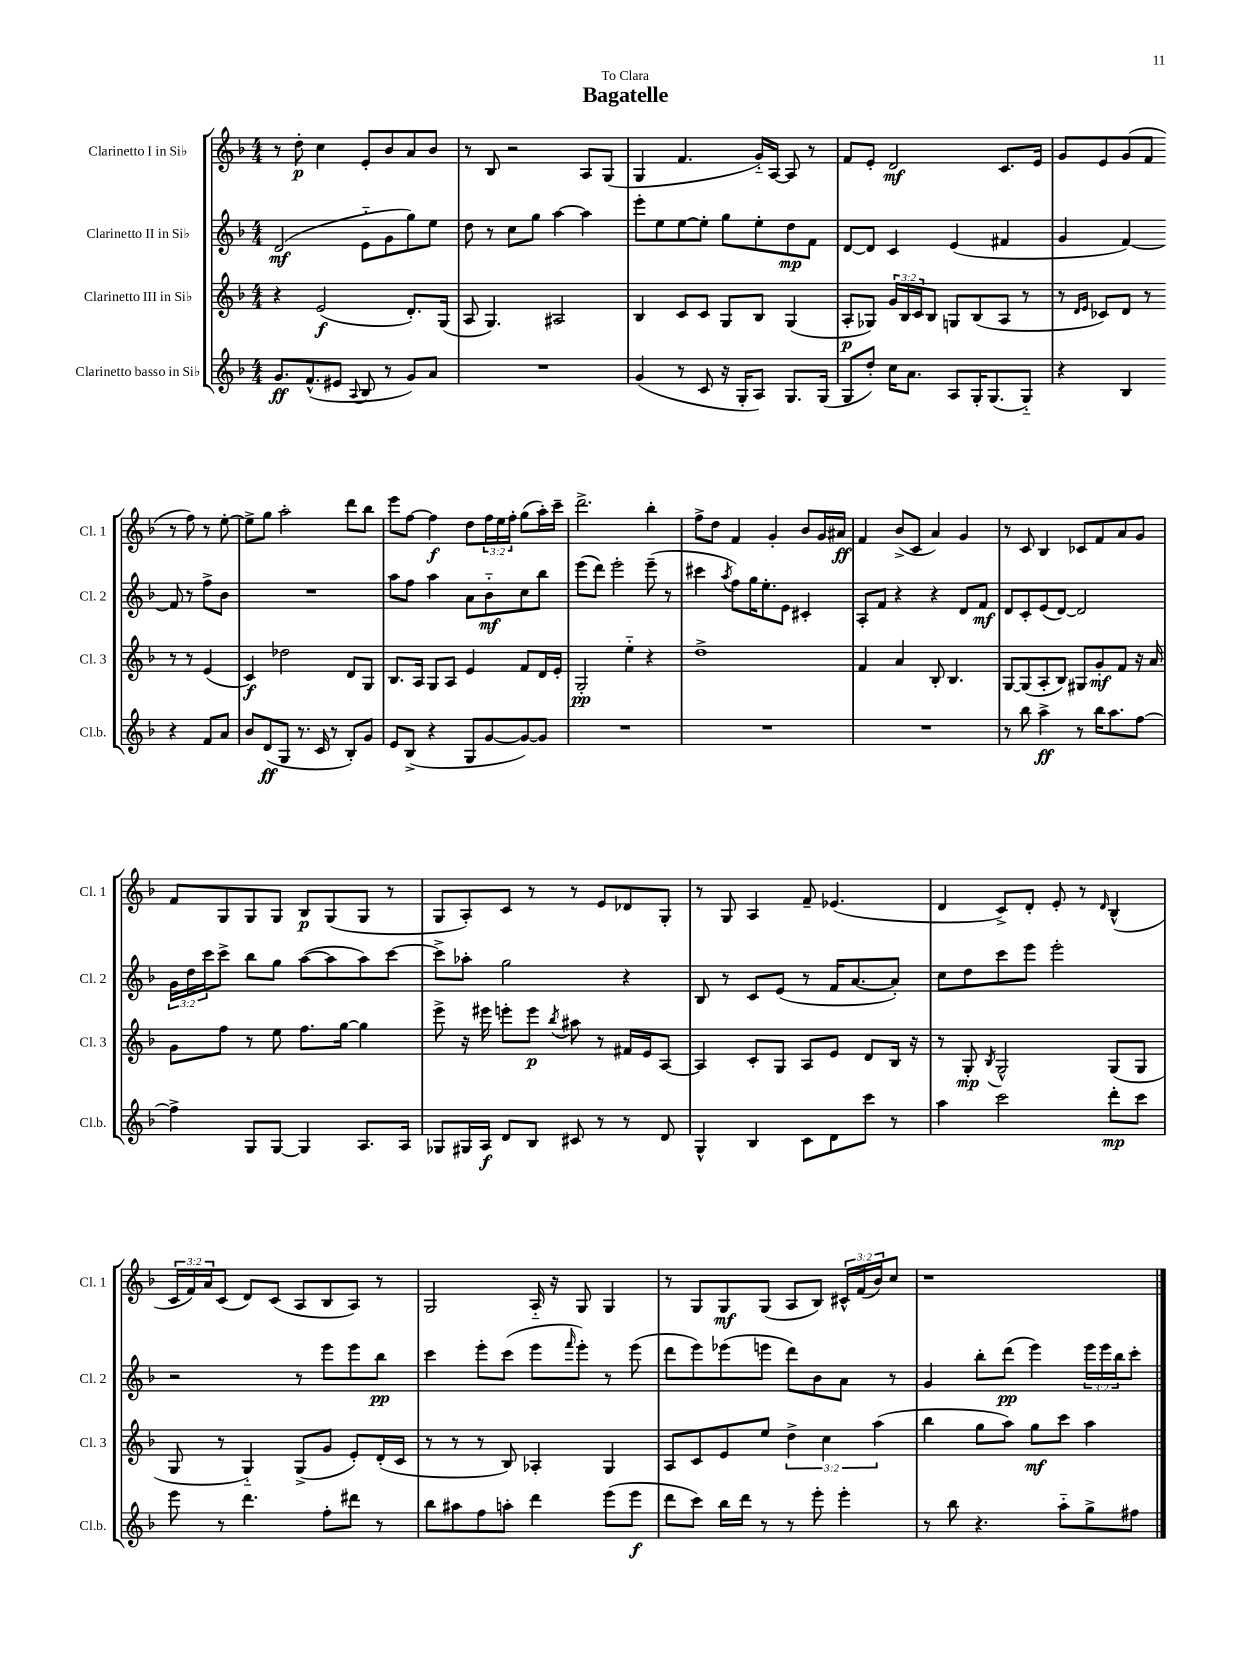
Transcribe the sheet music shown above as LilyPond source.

\header { title = "Bagatelle" dedication = "To Clara" }
<<
\new StaffGroup <<
\new Staff = "s0" \with { instrumentName = "Clarinetto I in Sib" shortInstrumentName = "Cl. 1" } {
    \clef treble \key f \major \numericTimeSignature \time 4/4 \override Staff.TupletNumber.text = #tuplet-number::calc-fraction-text
    r8 d''8-.\p c''4 e'8-. bes'8 a'8 bes'8 |
    r8 bes8 r2 a8 g8( |
    g4 f'4. g'16-_) a16~ a8 r8 |
    f'8 e'8-. d'2\mf c'8. e'16 |
    g'8 e'8 g'8( f'8 r8 f''8) r8 e''8~-. |
    e''8-> g''8 a''2-. d'''8 bes''8 |
    e'''8 f''8~ f''4\f d''8 \tuplet 3/2 { f''16 e''16 f''16-. } g''8( a''16-.) c'''16-- |
    d'''2.-> bes''4-. |
    f''8-> d''8 f'4 g'4-. bes'8 g'16 ais'16\ff |
    f'4 bes'8->( c'8 a'4) g'4 |
    r8 c'8 bes4 ces'8 f'8 a'8 g'8 |
    f'8 g8 g8 g8 bes8\p g8( g8 r8 |
    g8 a8-.) c'8 r8 r8 e'8 des'8 g8-. |
    r8 g8 a4 f'8-- ees'4.( |
    d'4 c'8->) d'8-. e'8-. r8 \grace { d'16 } bes4-^( |
    \tuplet 3/2 { c'16 f'16) a'16 } c'8( d'8) c'8( a8 bes8 a8) r8 |
    g2 a16-_ r16 g8 g4 |
    r8 g8 g8\mf g8( a8 bes8) \tuplet 3/2 { cis'16-^ f'16( bes'16) } c''8 |
    r1 \bar "|." |
}
\new Staff = "s1" \with { instrumentName = "Clarinetto II in Sib" shortInstrumentName = "Cl. 2" } {
    \clef treble \key f \major \numericTimeSignature \time 4/4 \override Staff.TupletNumber.text = #tuplet-number::calc-fraction-text
    d'2\mf( e'8-_ g'8 g''8) e''8 |
    d''8 r8 c''8 g''8 a''4~ a''4 |
    e'''8-. e''8 e''8~ e''8-. g''8 e''8-. d''8\mp f'8 |
    d'8~ d'8 c'4 e'4( fis'4 |
    g'4 f'4~) f'8 r8 f''8-> bes'8 |
    R1 |
    a''8 f''8 a''4 a'8 bes'8-_\mf c''8 bes''8 |
    e'''8( d'''8) e'''2-. e'''8--( r8 |
    cis'''4 \acciaccatura { a''8 } f''8) g''16 e''8.-. e'8 cis'4-. |
    a8-. f'8 r4 r4 d'8 f'8\mf |
    d'8 c'8-. e'8( d'8~) d'2 |
    \tuplet 3/2 { g'16 d''16 c'''16 } c'''8-> bes''8 g''8 a''8~( a''8 a''8) c'''8~ |
    c'''8-> aes''8-. g''2 r4 |
    bes8 r8 c'8 e'8( r8 f'16 a'8.~ a'8-.) |
    c''8 d''8 c'''8 e'''8 e'''2-. |
    r2 r8 e'''8 e'''8 bes''8\pp |
    c'''4 e'''8-. c'''8( e'''8 \grace { f'''16 } e'''8-.) r8 e'''8( |
    d'''8 e'''8) ees'''8( e'''8 d'''8) bes'8 a'8 r8 |
    g'4 bes''8-. d'''8\pp( e'''4) \tuplet 3/2 { e'''16 e'''16 bes''16 } c'''8-. \bar "|." |
}
\new Staff = "s2" \with { instrumentName = "Clarinetto III in Sib" shortInstrumentName = "Cl. 3" } {
    \clef treble \key f \major \numericTimeSignature \time 4/4 \override Staff.TupletNumber.text = #tuplet-number::calc-fraction-text
    r4 e'2\f( d'8.-.) g16( |
    a8 g4.) ais2 |
    bes4 c'8 c'8 g8 bes8 g4( |
    a8-.\p ges8) \tuplet 3/2 { g'16 bes16 c'16 } bes8 g8 bes8( a8 r8 |
    r8 \grace { d'16 e'16 } ces'8) d'8 r8 r8 r8 e'4( |
    c'4\f) des''2 d'8 g8 |
    bes8. a16 g8 a8 e'4 f'8 d'16 e'16-. |
    g2-.\pp e''4-_ r4 |
    d''1-> |
    f'4 a'4 bes8-. bes4. |
    g8~ g8( a8-. bes8) gis8 g'8-.\mf f'8 r16 a'16 |
    g'8 f''8 r8 e''8 f''8. g''16~ g''4 |
    e'''8-> r16 eis'''16 e'''8-. e'''8\p \acciaccatura { bes''8 } ais''8 r8 fis'16 e'16 a8~ |
    a4 c'8-. g8 a8 e'8 d'8 bes16 r16 |
    r8 g8-.\mp \acciaccatura { bes8 } g2-^ g8( g8 |
    g8 r8 g4-_) g8->( g'8 e'8-.) d'16-.( c'16 |
    r8 r8 r8 bes8) aes4-. g4 |
    a8 c'8 e'8 e''8 \tuplet 3/2 { d''4-> c''4 a''4( } |
    bes''4 g''8 a''8) g''8\mf c'''8 a''4 \bar "|." |
}
\new Staff = "s3" \with { instrumentName = "Clarinetto basso in Sib" shortInstrumentName = "Cl.b." } {
    \clef treble \key f \major \numericTimeSignature \time 4/4
    g'8.\ff f'8.-^( eis'8 \appoggiatura { a8 } bes8 r8 g'8) a'8 |
    R1 |
    g'4( r8 c'8 r16 g16-. a8) g8. g16( |
    g8 d''8-.) c''16 a'8. a8 g16-. g8.( g8-_) |
    r4 bes4 r4 f'8 a'8 |
    bes'8 d'8\ff( g8 r8. c'16 r8 bes8-.) g'8 |
    e'8 bes8->( r4 g8 g'8~ g'8~) g'8 |
    R1 |
    R1 |
    R1 |
    r8 bes''8 a''4->\ff r8 bes''16 a''8. f''8~ |
    f''4-> g8 g8~ g4 a8. a16 |
    ges8 gis16 a16\f d'8 bes8 cis'8 r8 r8 d'8 |
    g4-^ bes4 c'8 d'8 c'''8 r8 |
    a''4 c'''2 d'''8-.\mp c'''8 |
    e'''8 r8 d'''4. f''8-. dis'''8 r8 |
    bes''8 ais''8 f''8 a''8-. d'''4 e'''8( e'''8\f |
    d'''8 c'''8) bes''16 d'''16 r8 r8 e'''8-. e'''4-. |
    r8 bes''8 r4. a''8-_ g''8-> fis''8 \bar "|." |
}
>>
>>
\layout { \context { \Score \remove "Bar_number_engraver" } }
